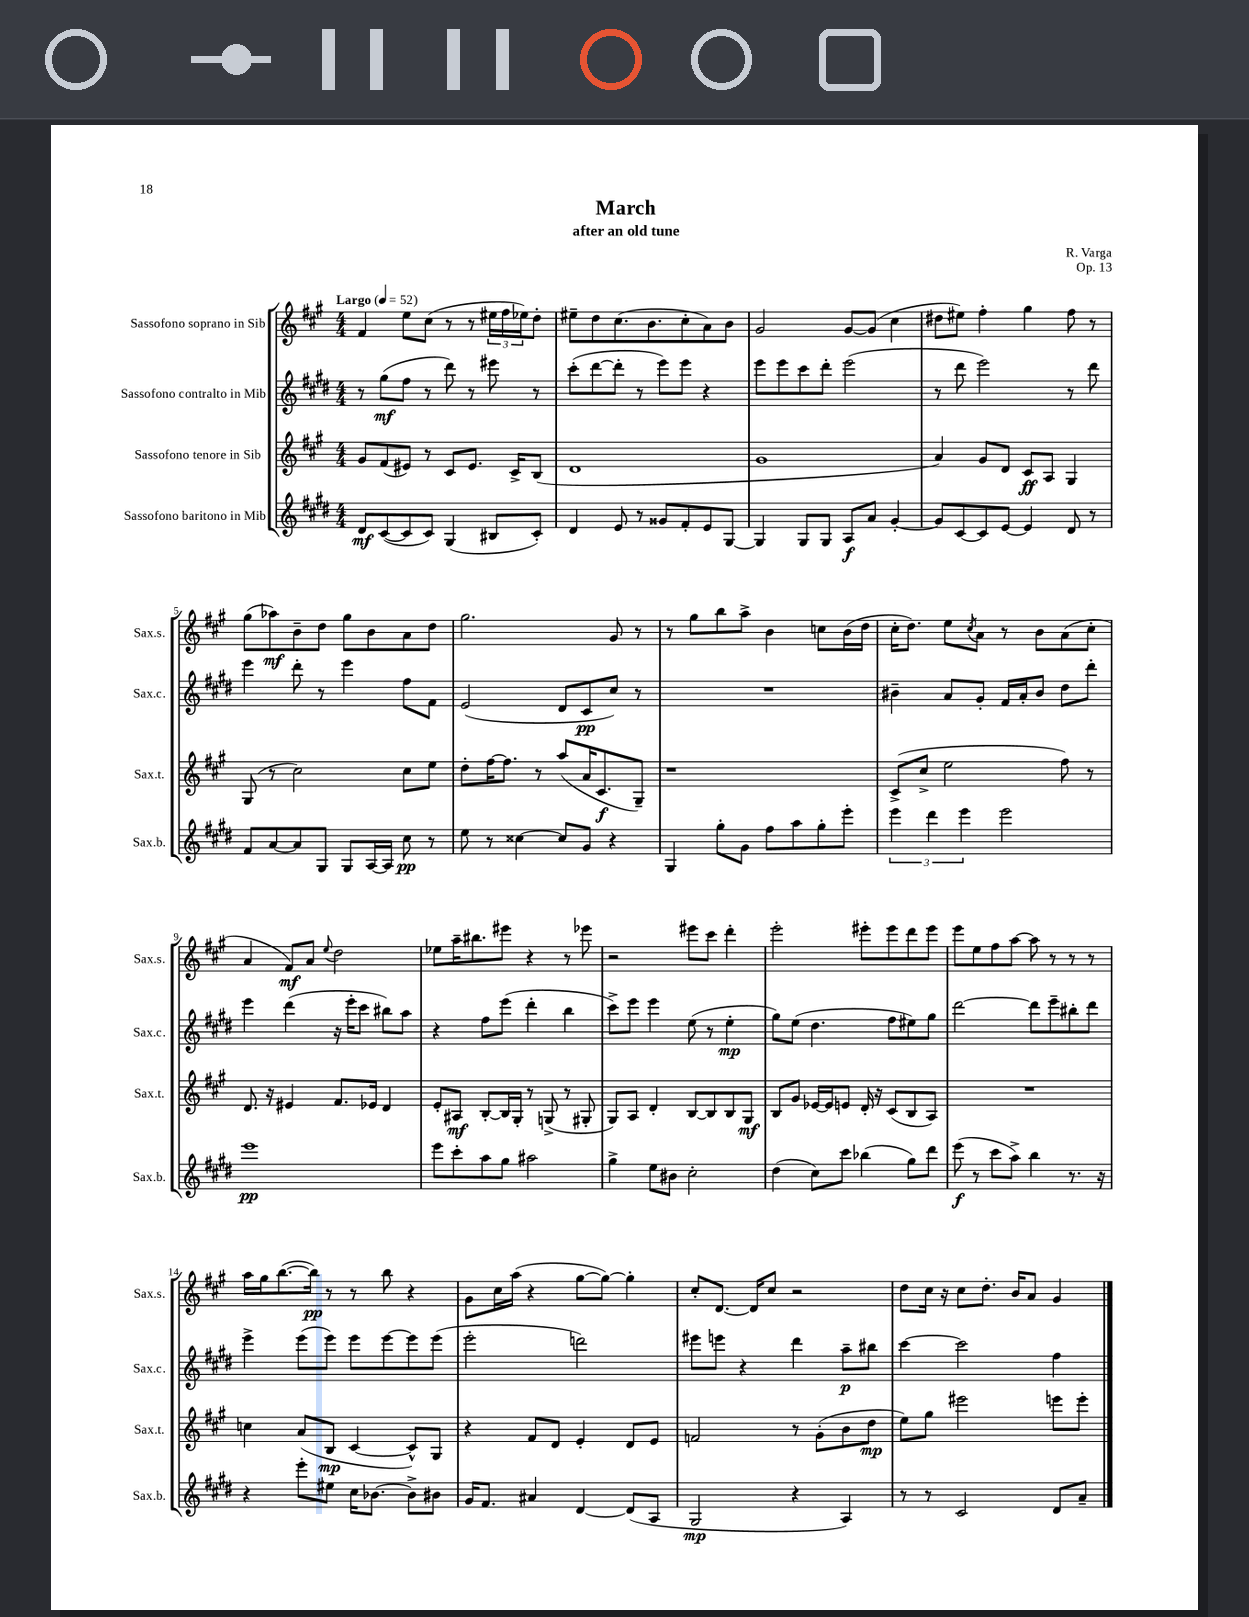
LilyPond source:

\header { title = "March" composer = "R. Varga" subtitle = "after an old tune" opus = "Op. 13" }
<<
\new StaffGroup <<
\new Staff = "s0" \with { instrumentName = "Sassofono soprano in Sib" shortInstrumentName = "Sax.s." } {
    \clef treble \key a \major \numericTimeSignature \time 4/4 \tempo "Largo" 4 = 52
    fis'4 e''8 cis''8( r8 r8 \tuplet 3/2 { eis''16 fis''16 ees''16) } d''8-. |
    eis''8-- d''8 cis''8.( b'8. cis''8-. a'8) b'8 |
    gis'2 gis'8~ gis'8( cis''4 |
    dis''8 eis''8) fis''4-. gis''4 fis''8 r8 |
    gis''8( aes''8\mf) b'8-- d''8 gis''8 b'8 a'8 d''8 |
    gis''2. gis'8 r8 |
    r8 gis''8 b''8 a''8-> b'4 c''8 b'16( d''16 |
    cis''16-. d''8.) e''8 \acciaccatura { cis''8 } a'8 r8 b'8 a'8( cis''8-. |
    a'4 fis'8\mf) a'8 \appoggiatura { e''8 } d''2 |
    ees''8 a''16-- bis''8. eis'''8 r4 r8 ees'''8 |
    r2 eis'''8 cis'''8 d'''4-. |
    e'''2-. eis'''8-. eis'''8 d'''8 eis'''8 |
    e'''8 e''8 fis''8 a''8~ a''8 r8 r8 r8 |
    a''16 gis''16 b''8.~( b''16\pp) r8 r8 b''8 r4 |
    gis'8 cis''16 a''16( r4 gis''8~ gis''8~) gis''4-. |
    cis''8-. d'8.~ d'16 cis''8 r2 |
    d''8 cis''16 r16 cis''8 d''8.-. b'16 a'8 gis'4 \bar "|." |
}
\new Staff = "s1" \with { instrumentName = "Sassofono contralto in Mib" shortInstrumentName = "Sax.c." } {
    \clef treble \key e \major \numericTimeSignature \time 4/4
    r8 gis''8\mf( fis''8 r8 dis'''8) r8 eis'''8 r8 |
    cis'''8-.( dis'''8~ dis'''8-. r8 e'''8) e'''8 r4 |
    e'''8 e'''8 cis'''8 dis'''8-. e'''2( |
    r8 dis'''8 e'''2) r8 dis'''8 |
    e'''4 dis'''8-. r8 e'''4 fis''8 fis'8 |
    e'2( dis'8 cis'8\pp cis''8) r8 |
    R1 |
    bis'4-- a'8 gis'8-. fis'16 a'16-. bis'8 dis''8 dis'''8-. |
    e'''4 dis'''4( r16 e'''16-. cis'''8 bis''8) a''8 |
    r4 fis''8 e'''8( dis'''4-. b''4 |
    cis'''8->) e'''8 e'''4 e''8( r8 e''4-.\mp |
    gis''8) e''8( dis''4. fis''8 eis''8) gis''8 |
    dis'''2~ dis'''8 e'''8-- bis''8-. dis'''8 |
    e'''4-> e'''8( e'''8) e'''8 e'''8~ e'''8 e'''8( |
    e'''2-. d'''2) |
    eis'''8 e'''8 r4 dis'''4 a''8--\p bis''8 |
    cis'''4~ cis'''2 fis''4 \bar "|." |
}
\new Staff = "s2" \with { instrumentName = "Sassofono tenore in Sib" shortInstrumentName = "Sax.t." } {
    \clef treble \key a \major \numericTimeSignature \time 4/4
    gis'8 fis'8( eis'8) r8 cis'8 eis'8. cis'16-> b8( |
    d'1 |
    gis'1 |
    a'4) gis'8 d'8 cis'8\ff a8 gis4 |
    gis8( r8 cis''2) cis''8 e''8 |
    d''8-. fis''16~ fis''8. r8 a''8( a'16 cis'8.\f gis8--) |
    r1 |
    cis'8->( cis''8-> e''2 fis''8) r8 |
    d'8. r16 eis'4 fis'8. ees'16 d'4 |
    e'8-. ais8\mf b8~-. b16 gis16-. r8 g8->( r8 gis8-. |
    gis8) a8 d'4-. b8~ b8 b8 gis8\mf |
    b8 gis'8 ees'16~ ees'16 e'8 d'16-. r16 cis'8( b8 a8) |
    R1 |
    c''4 a'8( b8\mp cis'4~ cis'8-^) gis8 |
    r4 fis'8 d'8 e'4-. d'8 e'8 |
    f'2 r8 gis'8-.( b'8 d''8\mp |
    e''8) gis''8 eis'''2 e'''8 e'''8-. \bar "|." |
}
\new Staff = "s3" \with { instrumentName = "Sassofono baritono in Mib" shortInstrumentName = "Sax.b." } {
    \clef treble \key e \major \numericTimeSignature \time 4/4
    dis'8\mf cis'8~( cis'8 cis'8) gis4( bis8 cis'8-.) |
    dis'4 e'8 r8 gisis'8 fis'8-. e'8 gis8~ |
    gis4 gis8 gis8 a8\f a'8 gis'4~-. |
    gis'8 cis'8~ cis'8 e'8~ e'4 dis'8 r8 |
    fis'8 a'8~ a'8 gis8 gis8 a16~ a16 cis''8\pp r8 |
    e''8 r8 cisis''4~ cisis''8 gis'8 r4 |
    gis4 gis''8-. gis'8 fis''8 a''8 gis''8-. e'''8-. |
    \tuplet 3/2 { e'''4 dis'''4 e'''4 } e'''2 |
    e'''1\pp |
    e'''8 cis'''8-. a''8 gis''8 ais''2 |
    gis''4-> e''8 bis'8 cis''2-. |
    dis''4( cis''8) cis'''8 bes''4( gis''8) dis'''8 |
    e'''8\f( r8 cis'''8 a''8->) b''4 r8. r16 |
    r4 e'''8-. eis''8 cis''16 bes'8.~ bes'8-> bis'8 |
    gis'16 fis'8. ais'4 dis'4~ dis'8( a8 |
    gis2\mp r4 a4) |
    r8 r8 cis'2 dis'8 a'8-- \bar "|." |
}
>>
>>
